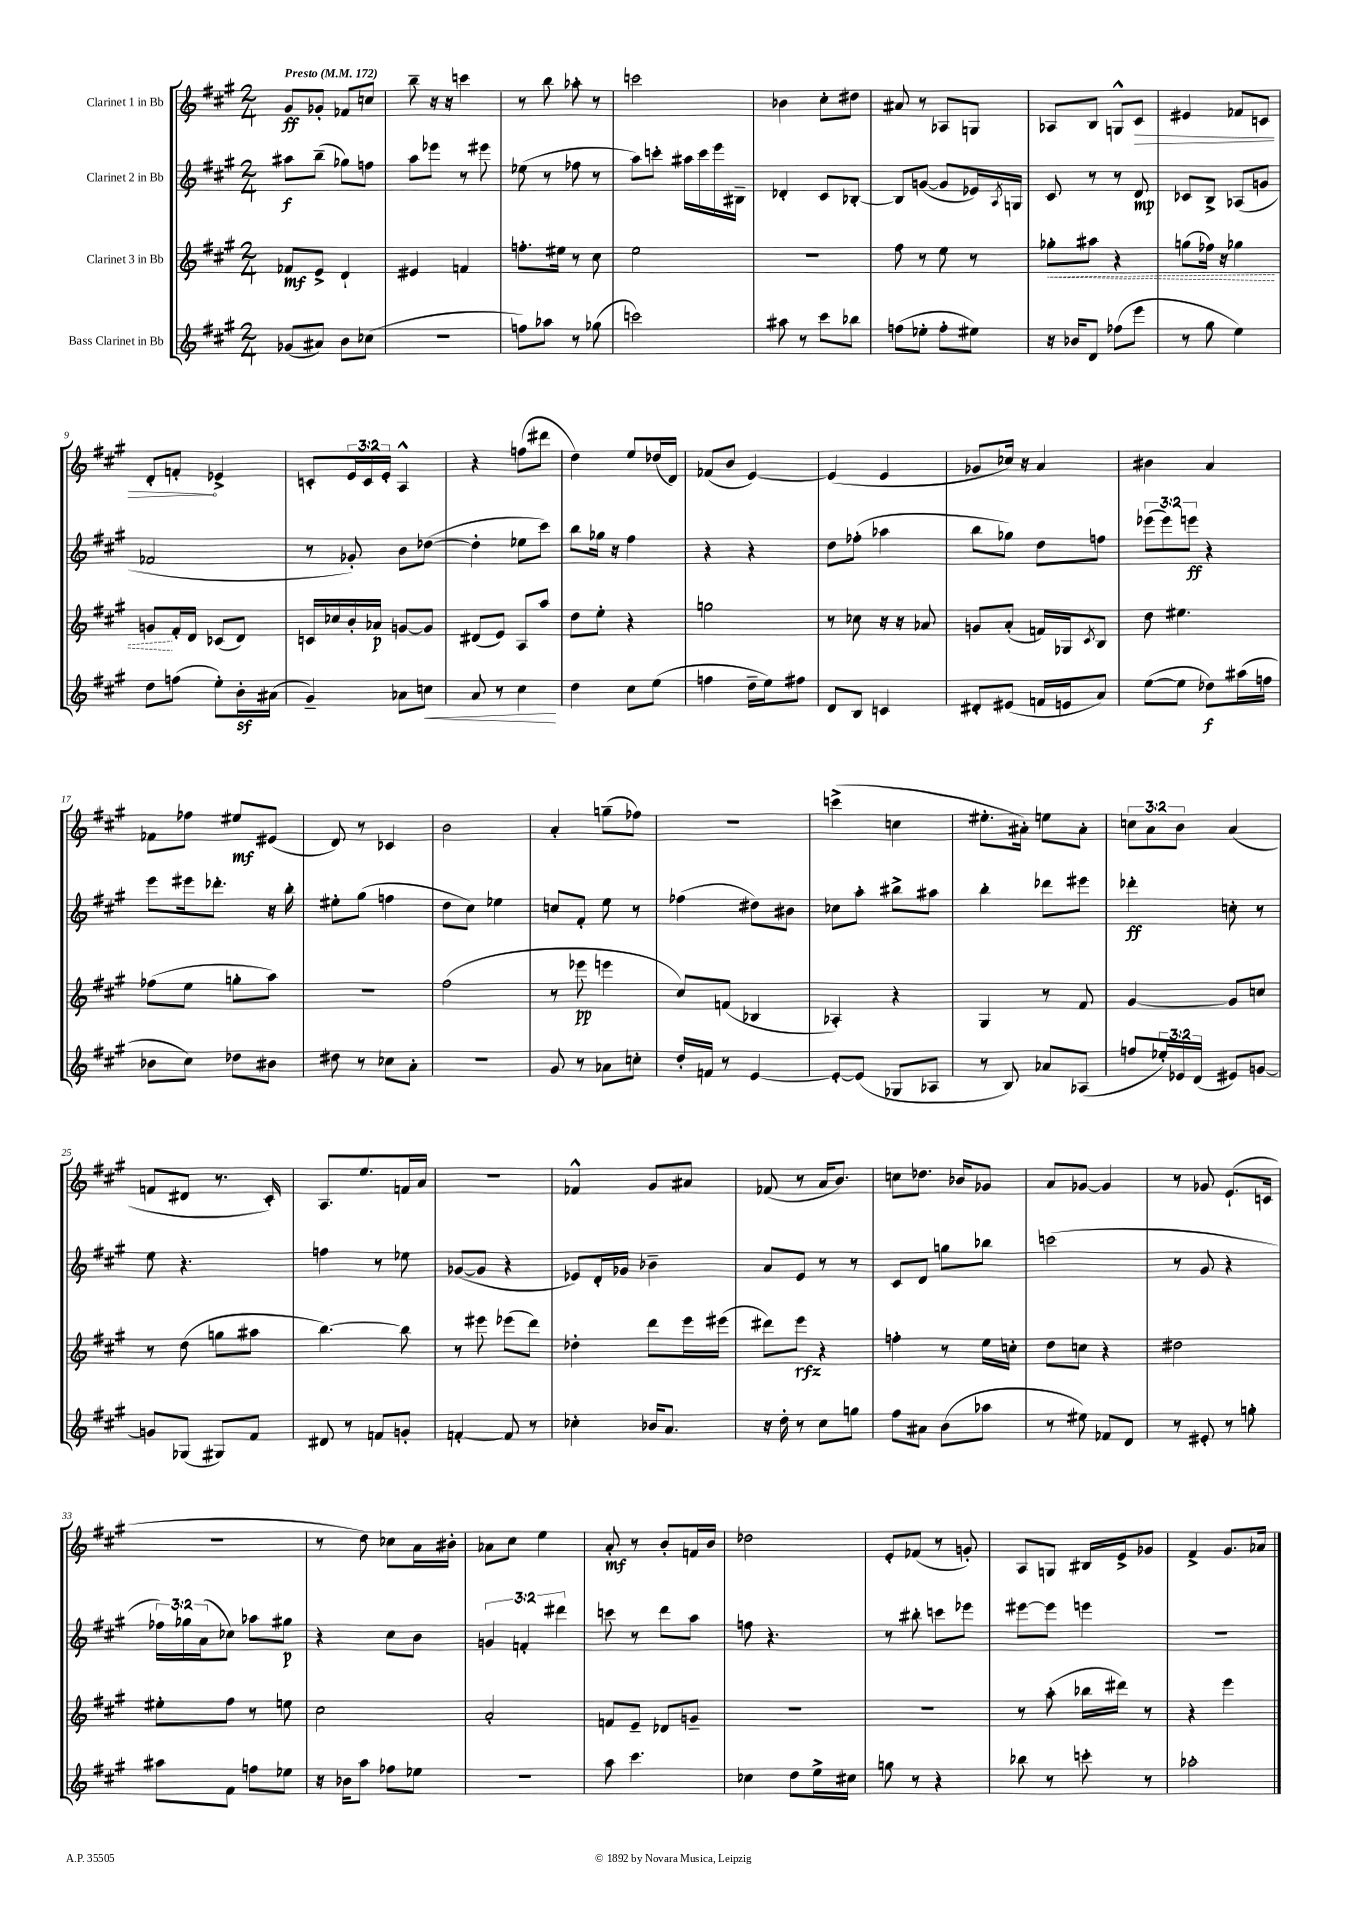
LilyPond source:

<<
\new StaffGroup <<
\new Staff = "s0" \with { instrumentName = "Clarinet 1 in Bb" } {
    \clef treble \key a \major \numericTimeSignature \time 2/4 \override Staff.TupletNumber.text = #tuplet-number::calc-fraction-text \tempo "Presto" 4 = 172
    gis'8\ff ges'8-. fes'8 c''8 |
    b''8-- r16 r16 c'''4 |
    r8 b''8 aes''8-. r8 |
    c'''2 |
    bes'4 cis''8-. dis''8 |
    ais'8 r8 aes8 g8 |
    aes8 b8 g8-^ \once \override Hairpin.circled-tip = ##t cis'8\> |
    eis'4 fes'8 c'8 |
    d'8-. f'8-.\! ees'4-> |
    c'8-. \tuplet 3/2 { e'16 c'16 e'16-. } a4-^ |
    r4 f''8( dis'''8 |
    d''4) e''8 des''16( d'16) |
    fes'8( b'8 e'4~) |
    e'4( e'4 |
    ges'8 ces''16) r16 a'4 |
    bis'4 a'4 |
    fes'8 fes''8 eis''8\mf eis'8( |
    d'8) r8 ces'4 |
    b'2 |
    a'4-. g''8--( fes''8) |
    R2 |
    c'''4->( c''4 |
    eis''8.-. ais'16-.) e''8 ais'8-. |
    \tuplet 3/2 { c''8 a'8 b'8 } a'4( |
    f'8 dis'8 r8. cis'16-.) |
    a8. e''8. f'16 a'16 |
    R2 |
    fes'4-^ gis'8 ais'8 |
    fes'8( r8 a'16 b'8.) |
    c''8 des''8. bes'16 ges'8 |
    a'8 ges'8~ ges'4 |
    r8 ges'8 e'8.-!( c'16 |
    r2 |
    r8 d''8) ces''8 a'16 bis'16-. |
    aes'8 cis''8 e''4 |
    a'8-.\mf r8 b'8-. f'16 b'16 |
    des''2 |
    e'8-. fes'8( r8 g'8-.) |
    a8 g8 bis16 e'16-> ges'8 |
    fis'4-> gis'8. aes'16 \bar "|." |
}
\new Staff = "s1" \with { instrumentName = "Clarinet 2 in Bb" } {
    \clef treble \key a \major \numericTimeSignature \time 2/4 \override Staff.TupletNumber.text = #tuplet-number::calc-fraction-text
    ais''8\f b''8--( ges''8) f''8 |
    a''8 ees'''8 r8 eis'''8 |
    ees''8( r8 fes''8 r8 |
    a''8) c'''8-. ais''16 c'''16 e'''16 bis16-- |
    des'4-. cis'8 bes8~-. |
    bes8 g'8~( g'8 ees'16) \acciaccatura { a8 } g16 |
    cis'8 r8 r8 d'8\mp |
    ces'8 b8-> aes8( g'8 |
    fes'2 |
    r8 ges'8-.) b'8 des''8~( |
    des''4-. ees''8 cis'''8) |
    b''8 ges''16 r16 fis''4 |
    r4 r4 |
    d''8 fes''8-.( aes''4 |
    b''8 ges''8) d''8 f''8 |
    \tuplet 3/2 { ees'''8( ees'''8) e'''8\ff } r4 |
    e'''8 eis'''16 des'''8.-. r16 b''16-. |
    eis''8-. gis''8( f''4 |
    d''8 cis''8) ees''4 |
    c''8 fis'8-. e''8 r8 |
    fes''4( dis''8) bis'8 |
    ces''8 a''8-. bis''8-> ais''8 |
    b''4-. des'''8 eis'''8 |
    des'''4-.\ff c''8-. r8 |
    e''8 r4. |
    f''4 r8 ees''8 |
    ges'8~( ges'8 r4 |
    ees'8) d'16-. ges'16 bes'4-- |
    a'8 e'8 r8 r8 |
    cis'8 d'8 g''8 bes''8 |
    c'''2( |
    r8 gis'8 r4 |
    \tuplet 3/2 { fes''16) ges''16 a'16( } ces''8) aes''8 gis''8\p |
    r4 cis''8 b'8 |
    \tuplet 3/2 { g'4 f'4-. dis'''4 } |
    c'''8 r8 d'''8 a''8 |
    f''8 r4. |
    r8 bis''8-. c'''8 ees'''8 |
    eis'''8~ eis'''8 e'''4 |
    R2 \bar "|." |
}
\new Staff = "s2" \with { instrumentName = "Clarinet 3 in Bb" } {
    \clef treble \key a \major \numericTimeSignature \time 2/4
    fes'8\mf e'8-> d'4-! |
    eis'4 f'4 |
    f''8.-. eis''16 r8 cis''8 |
    e''2 |
    R2 |
    fis''8 r8 e''8 r8 |
    \once \override Hairpin.style = #'dashed-line ges''8-.\< ais''8 r4 |
    g''8( fes''16) r16 ges''4 |
    g'8\! fis'16-. d'16 ces'8( d'8) |
    c'16 ces''16 b'16-. aes'16\p g'8~ g'8 |
    dis'8( e'8) a8 a''8 |
    d''8 e''8-. r4 |
    g''2 |
    r8 ces''8 r16 r16 aes'8 |
    g'8 a'8-.( f'16) ges16 \acciaccatura { cis'8 } b8 |
    d''8 eis''4. |
    fes''8( e''8 g''8-. a''8) |
    R2 |
    fis''2( |
    r8 ees'''8\pp e'''4 |
    cis''8) f'8( bes4 |
    aes4-.) r4 |
    gis4 r8 fis'8 |
    gis'4~ gis'8 c''8 |
    r8 d''8( g''8 ais''8 |
    b''4.~) b''8 |
    r8 eis'''8 ees'''8( d'''8) |
    des''4-. d'''8 e'''16 eis'''16( |
    dis'''8) e'''8\rfz r4 |
    f''4-. r8 e''16 c''16-. |
    d''8 c''8 r4 |
    dis''2 |
    eis''8-. fis''8 r8 e''8 |
    cis''2 |
    a'2-. |
    f'8 e'8-- des'8 g'8-- |
    R2 |
    R2 |
    r8 a''8-.( bes''16 dis'''16) r8 |
    r4 e'''4 \bar "|." |
}
\new Staff = "s3" \with { instrumentName = "Bass Clarinet in Bb" } {
    \clef treble \key a \major \numericTimeSignature \time 2/4 \override Staff.TupletNumber.text = #tuplet-number::calc-fraction-text
    ges'8( ais'8) b'8 ces''8( |
    R2 |
    f''8) aes''8 r8 ges''8( |
    c'''2) |
    ais''8 r8 cis'''8 bes''8 |
    f''8( ees''8-. f''8-. eis''8) |
    r16 bes'16 d'8 fes''8( e'''8 |
    r8 gis''8 e''4) |
    d''8 f''8( e''8-.) b'16-.\sf ais'16( |
    gis'4--) aes'8 c''8\< |
    a'8 r8 cis''4\! |
    d''4 cis''8 e''8( |
    f''4 d''16-- e''16) fis''8 |
    d'8 b8 c'4 |
    dis'8-. eis'8( f'16 e'16 a'8) |
    e''8~( e''8 des''8\f) ais''16( f''16 |
    bes'8 cis''8) des''8 bis'8 |
    dis''8 r8 ces''8 a'8-. |
    r2 |
    gis'8 r8 aes'8 c''8-. |
    d''16-. f'16 r8 e'4~ |
    e'8~-. e'8( ges8 aes8 |
    r8 b8) aes'8 aes8( |
    f''8 \tuplet 3/2 { ees''16-.) ees'16 d'16( } eis'8) g'8~ |
    g'8 ges8( gis8) fis'8 |
    dis'8 r8 f'8 g'8-. |
    f'4~-. f'8 r8 |
    ces''4-. bes'16 a'8. |
    r16 d''16-. r8 cis''8 g''8 |
    fis''8 ais'8 b'8( aes''8 |
    r8 eis''8) fes'8 d'8 |
    r8 eis'8-. r8 g''8-. |
    ais''8 fis'8 f''8 ees''8 |
    r16 bes'16 a''8 fes''8 ees''8 |
    R2 |
    a''8 cis'''4. |
    ces''4 d''8 e''16-> cis''16 |
    g''8 r8 r4 |
    bes''8 r8 c'''8-. r8 |
    aes''2-. \bar "|." |
}
>>
>>
